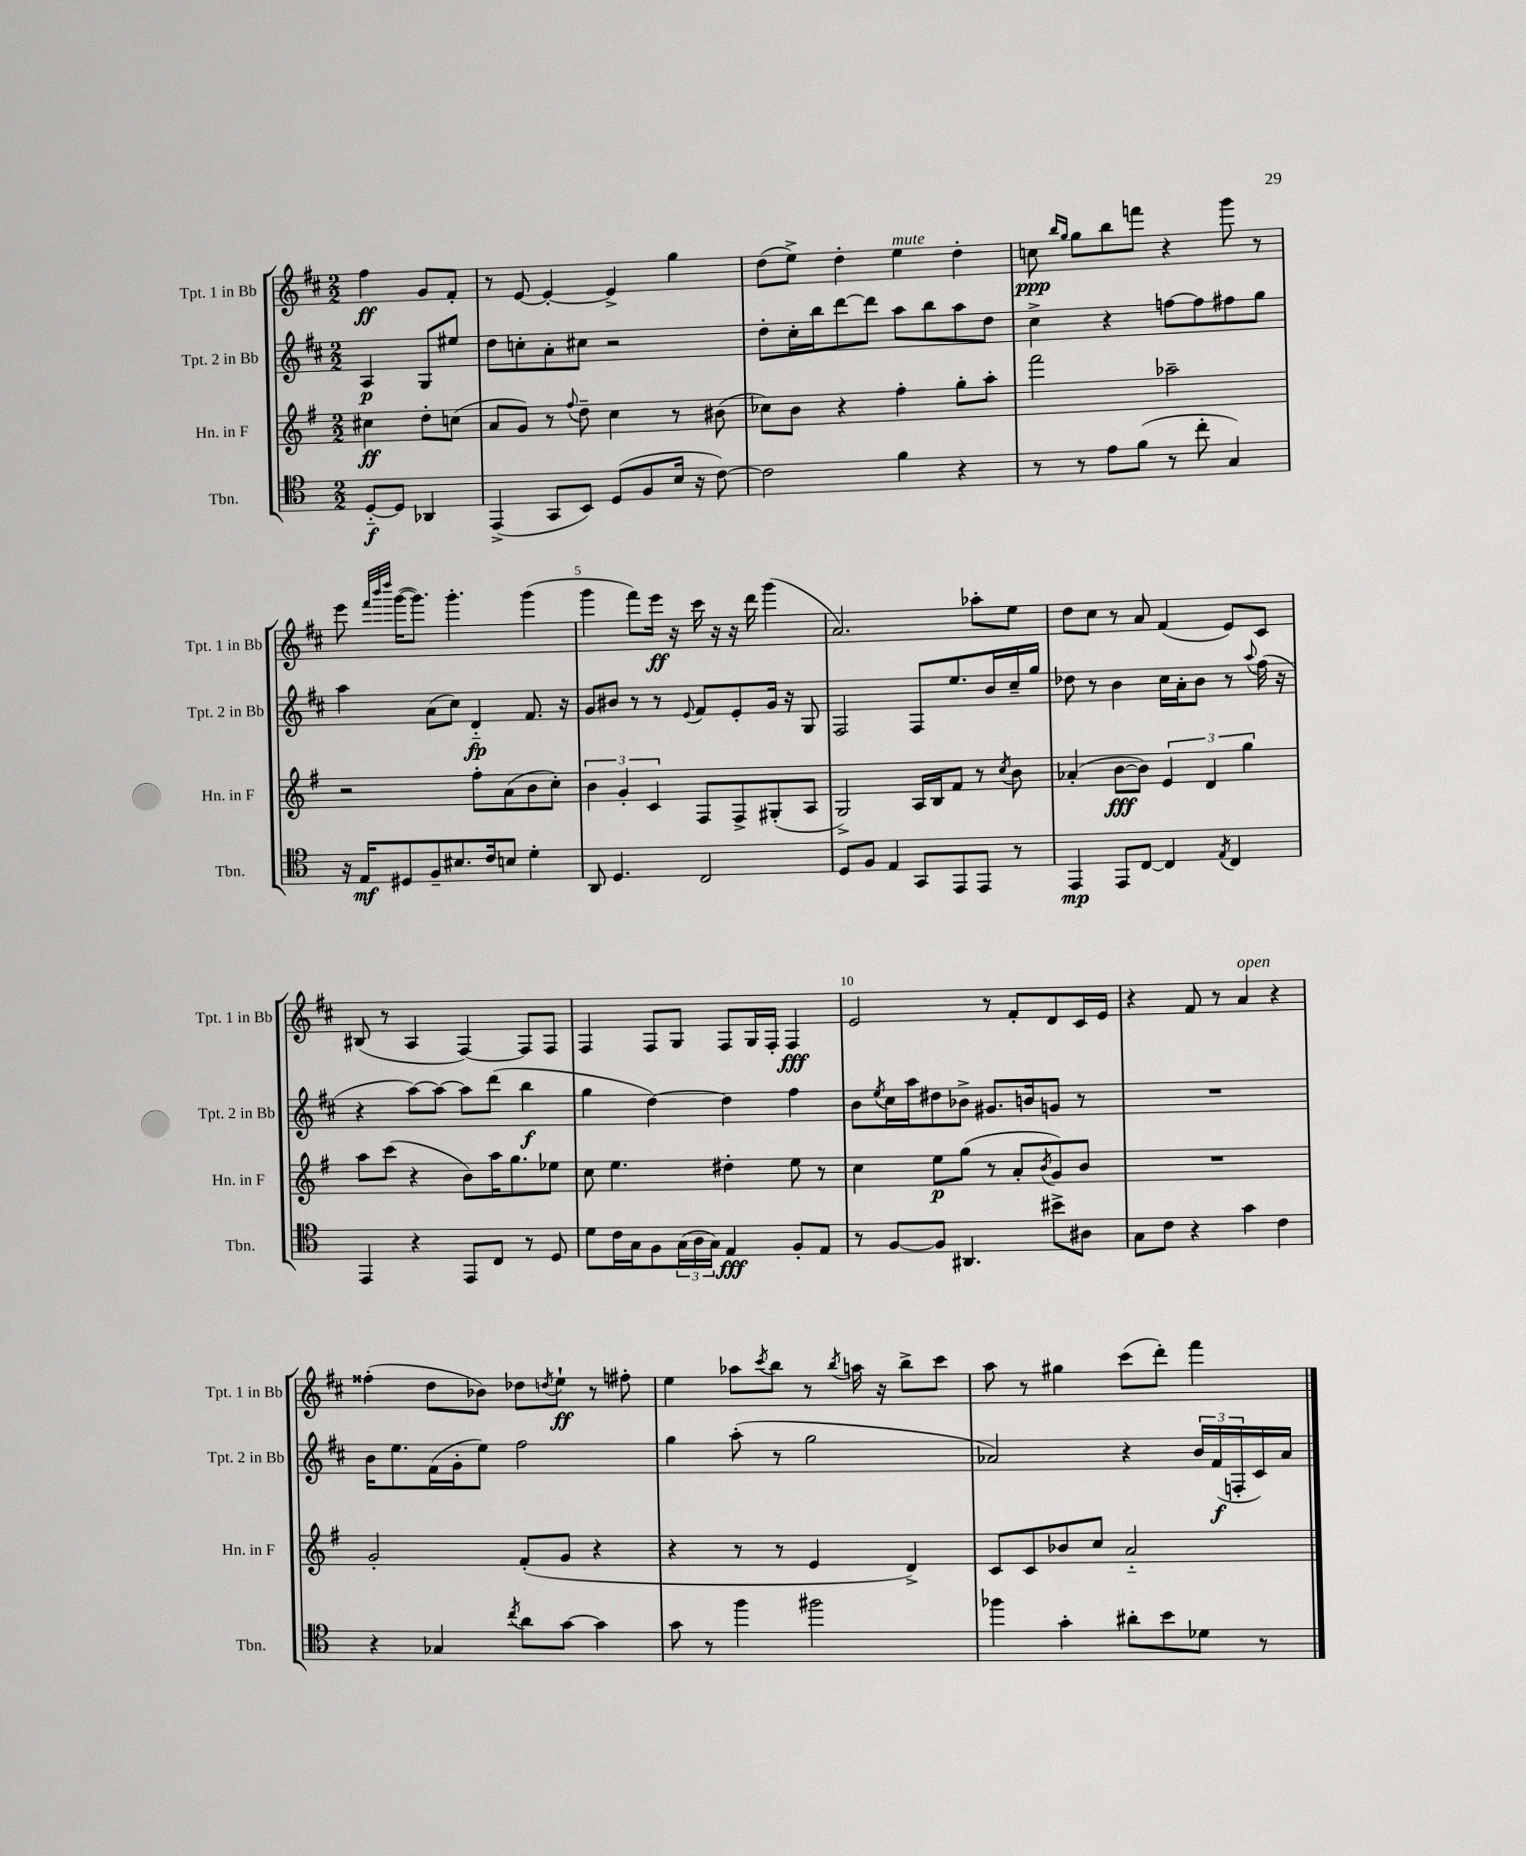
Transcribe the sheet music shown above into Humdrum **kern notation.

**kern	**kern	**kern	**kern
*staff4	*staff3	*staff2	*staff1
*clefC4	*clefG2	*clefG2	*clefG2
*k[]	*k[f#]	*k[f#c#]	*k[f#c#]
*M2/2	*M2/2	*M2/2	*M2/2
[8D'~	4cc#	4A	4ff#
8D]	.	.	.
4AA-	8dd'	8G	8g
.	(8cc	8ee#	8f#'
=	=	=	=
(4EE^	8a	8dd	8r
.	8g)	8cc'	[8e
8GG	8r	8a'	4e'_
.	8qqff#	.	.
8BB)	8dd~	8cc#	.
(8D	4cc	2r	4e^]
8F	.	.	.
16B	8r	.	4gg
16r	.	.	.
[8c)	(8b#	.	.
=	=	=	=
2c]	8cc-)	8dd'	(8dd
.	8b	16cc#'	8ee^)
.	.	16bb	.
.	4r	[8ddd	4dd'
.	.	8ddd]	.
4f	4ff#'	8aa	4ee
.	.	8bb	.
4r	8gg'	8aa	4dd'
.	8aa'	8dd	.
=	=	=	=
8r	2fff#	4cc#^	8cc
.	.	.	16qqbb
.	.	.	16qqgg
8r	.	.	8gg
8e	.	4r	8bb
(8f	.	.	8fff
8r	2aa-~	[8ff	4r
8cc'	.	8ff]	.
4G)	.	8ff#	8ggg
.	.	8gg	8r
=	=	=	=
16r	2r	4aa	8eee
16E	.	.	.
.	.	.	32qqfff#
.	.	.	32qqbbb
.	.	.	32qqdddd
8D#	.	.	([16ggg
.	.	.	8.ggg])
8F~	.	(8a	.
8.B#	.	8cc#)	4.ggg'
.	8ff#'	4d'~	.
16c	.	.	.
8B	(8a	.	.
4d'	8b	8.f#	(4ggg
.	8cc')	.	.
.	.	16r	.
=	=	=	=
8AA	6b	8g	4ggg
4.D	.	8b#	.
.	6g'	.	.
.	.	8r	8fff#)
.	6c	.	.
.	.	8r	16eee
.	.	.	16r
.	.	8qqe	.
2C	8F#	8f#	16ccc#
.	.	.	16r
.	8F#^	8e'	16r
.	.	.	16ddd
.	(8G#'	16g	(4ggg
.	.	16r	.
.	8A	8G	.
=	=	=	=
8D	2G^)	2F#	2.a)
8F	.	.	.
4E	.	.	.
8GG	16A	8F#	.
.	16B	.	.
8EE	8f#	8.ee	.
8EE	8r	.	8aa-'
.	.	16b	.
.	8qcc	.	.
8r	8b	16cc#~	8ee
.	.	16gg	.
=	=	=	=
4EE	(4a-'	8dd-	8dd
.	.	8r	8cc#
8EE	[8b	4b	8r
[8C	8b])	.	8a
4C]	6e	16cc#	(4f#
.	.	16a'	.
.	.	8b	.
.	6d	.	.
8qE	.	.	.
4C	.	8r	8e)
.	6gg	.	.
.	.	8qqaa	.
.	.	(16ff#	8c#
.	.	16r	.
=	=	=	=
4EE	8aa	4r	(8B#
.	(8ccc	.	8r
4r	4r	[8aa)	4A
.	.	8aa_	.
8EE	8b)	8aa]	[4F#)
8C	16aa	(8ddd	.
.	8.gg	.	.
8r	.	4bb	8F#]
8D	8ee-	.	8F#
=	=	=	=
8d	8cc	4gg	4F#
16c	4.ee	.	.
16G	.	.	.
8F	.	[4dd)	8F#
(24G	.	.	8G
24A	.	.	.
24G)	.	.	.
4E	4dd#'	4dd]	8F#
.	.	.	16G
.	.	.	16F#'
8F'	8ee	4ff#	4F#
8E	8r	.	.
=	=	=	=
8r	4cc	8b	2e
.	.	8qee	.
[8F	.	16cc#	.
.	.	16aa	.
8F]	8ee	8dd#	.
4.AA#	(8gg	8b-^	.
.	8r	8.g#	8r
.	8a'	.	8f#'
.	.	16b	.
.	8qb	.	.
8b#^	8g)	8g	8d
8A#	8b	8r	16c#
.	.	.	16e
=	=	=	=
8G	1r	1r	4r
8c	.	.	.
4r	.	.	8f#
.	.	.	8r
4g	.	.	4a
4c	.	.	4r
=	=	=	=
4r	2g'	16b	(4ff##'
.	.	8.ee	.
4G-	.	(16f#	8dd
.	.	16g'	.
.	.	8ee)	8b-)
8qcc	.	.	.
8a	(8f#'	2ff#	8dd-
.	.	.	8qdd
[8g	8g	.	8ee`
4g]	4r	.	8r
.	.	.	8ff#'
=	=	=	=
8g	4r	4gg	4ee
8r	.	.	.
4ff	8r	(8aa'	8aa-
.	.	.	8qccc#
.	8r	8r	8bb
2ff#	4e	2gg	8r
.	.	.	8qbb
.	.	.	16aa
.	.	.	16r
.	4d^)	.	8bb^
.	.	.	8ccc#
=	=	=	=
4ff-	8c	2a-)	8aa
.	8c	.	8r
4g'	8b-	.	4gg#
.	8cc	.	.
8a#'	2a'~	4r	(8ccc#
8b	.	.	8ddd')
8d-	.	24b	4fff#
.	.	(24f#	.
.	.	24F'	.
8r	.	16c#)	.
.	.	16a-	.
==	==	==	==
*-	*-	*-	*-
